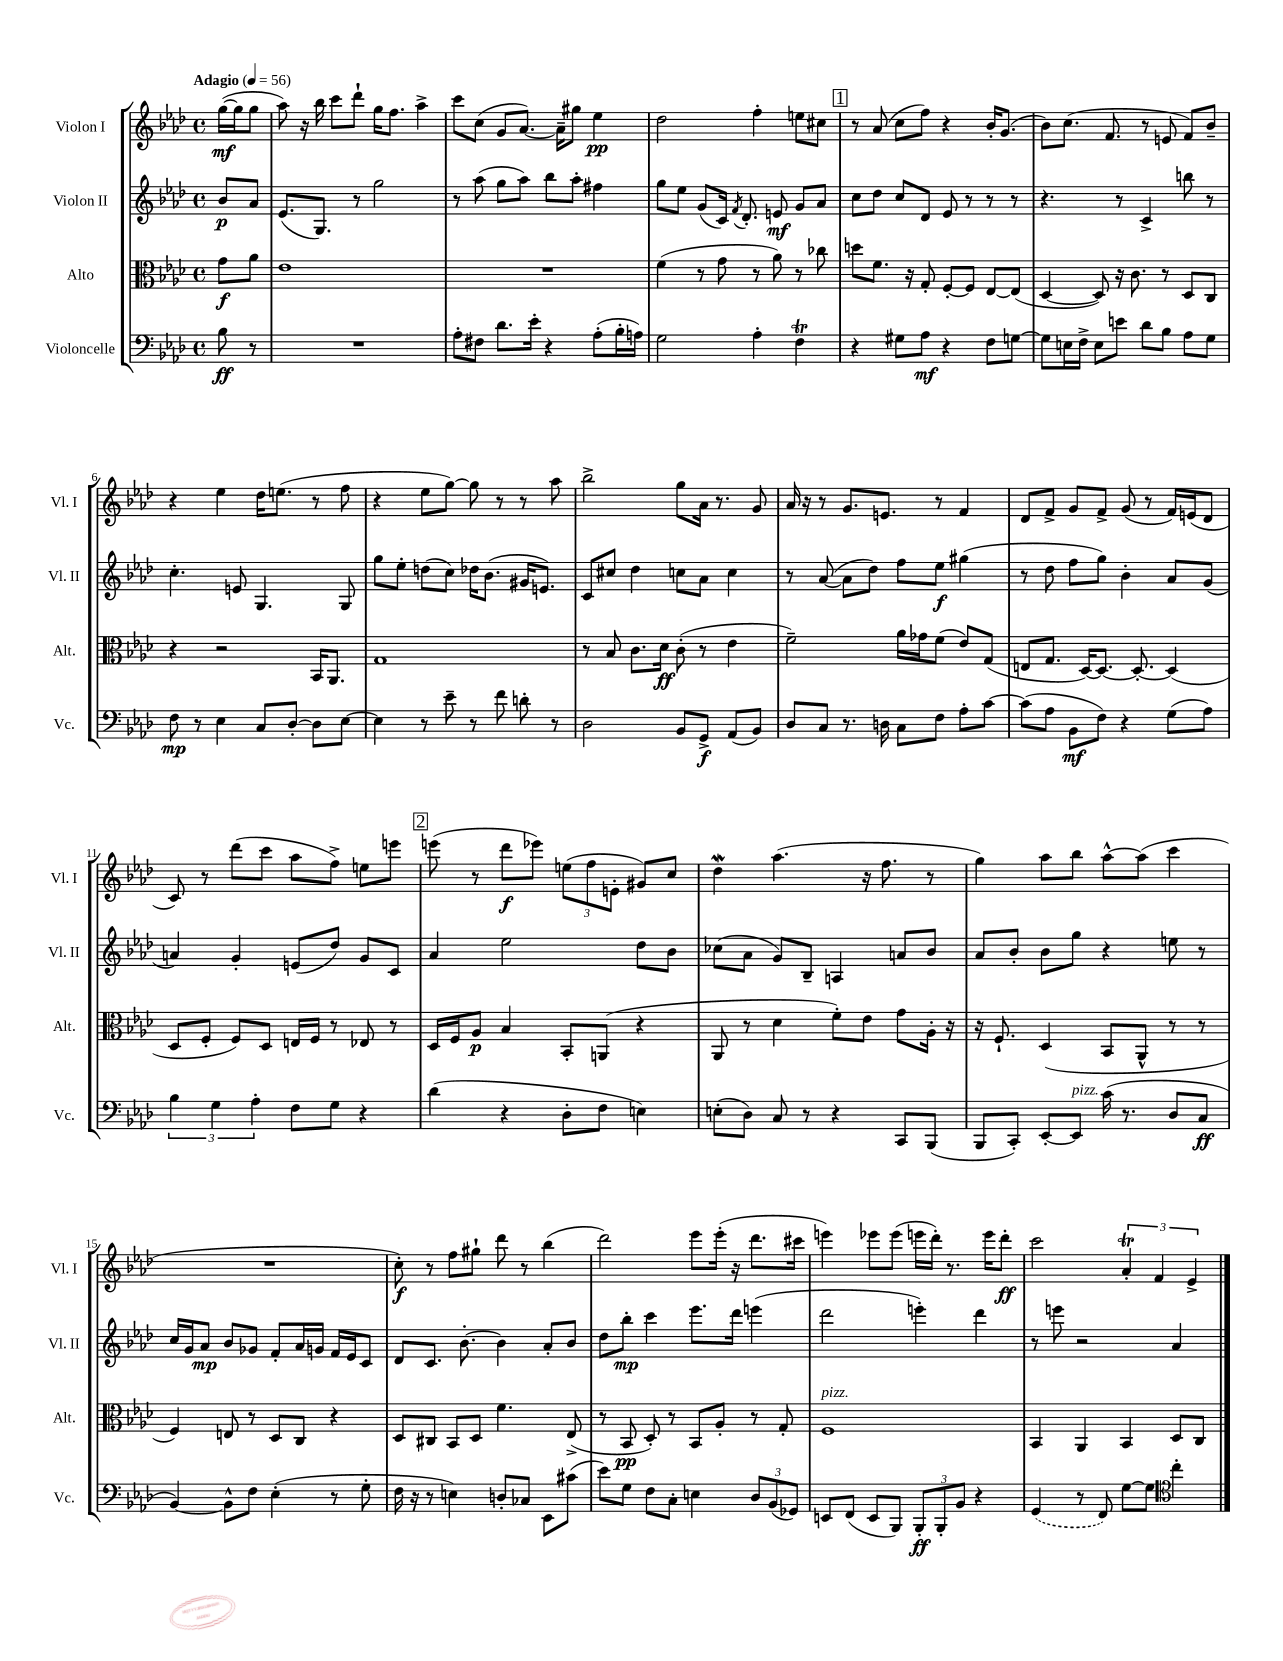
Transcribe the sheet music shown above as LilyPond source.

<<
\new StaffGroup <<
\new Staff = "s0" \with { instrumentName = "Violon I" shortInstrumentName = "Vl. I" } {
    \clef treble \key aes \major \defaultTimeSignature \time 4/4 \partial 4 \tempo "Adagio" 4 = 56
    \autoBeamOff g''16[~\mf( g''16 g''8] |
    aes''8) r16 bes''16 c'''8[ des'''8]-! g''16[ f''8.] aes''4-> |
    c'''8[ c''8]( g'8[ aes'8.]~) aes'16[-- gis''8] ees''4\pp |
    des''2 f''4-. e''8[ cis''8] |
    \mark \markup { \box "1" } r8 aes'8( c''8[ f''8]) r4 bes'16[-. g'8.]( |
    bes'8[) c''8.]( f'8. r8 e'8 f'8[) bes'8]-- |
    r4 ees''4 des''16[ e''8.]( r8 f''8 |
    r4 ees''8[ g''8]~) g''8 r8 r8 aes''8 |
    bes''2-> g''8[ aes'16] r8. g'8 |
    aes'16 r16 r8 g'8.[ e'8.] r8 f'4 |
    des'8[ f'8]-> g'8[ f'8]-> g'8( r8 f'16[) e'16( des'8] |
    c'8) r8 des'''8[( c'''8] aes''8[ f''8]->) e''8[ e'''8] |
    \mark \markup { \box "2" } e'''8( r8 des'''8[\f ees'''8]) \tuplet 3/2 { e''8[( f''8 e'8]-. } gis'8[) c''8] |
    des''4\mordent aes''4.( r16 f''8. r8 |
    g''4) aes''8[ bes''8] aes''8[~-^ aes''8]( c'''4 |
    R1 |
    c''8-.\f) r8 f''8[ gis''8]-! des'''8 r8 bes''4( |
    des'''2) ees'''8[ ees'''16]-.( r16 des'''8.[ cis'''16] |
    e'''4) ees'''8[ ees'''8]( e'''16[ des'''16]-.) r8. e'''16[ des'''8]-.\ff |
    c'''2 \tuplet 3/2 { aes'4-.\trill f'4 ees'4-> } \bar "|." |
}
\new Staff = "s1" \with { instrumentName = "Violon II" shortInstrumentName = "Vl. II" } {
    \clef treble \key aes \major \defaultTimeSignature \time 4/4 \partial 4
    \autoBeamOff bes'8[\p aes'8] |
    ees'8.[( g8.]) r8 g''2 |
    r8 aes''8( g''8[ aes''8]) bes''8[ aes''8]-. fis''4 |
    g''8[ ees''8] g'8[( c'16]) \acciaccatura { f'8 } des'8.-. e'8\mf g'8[ aes'8] |
    \mark \markup { \box "1" } c''8[ des''8] c''8[ des'8] ees'8 r8 r8 r8 |
    r4. r8 c'4-> b''8 r8 |
    c''4.-. e'8 g4. g8 |
    g''8[ ees''8]-. d''8[( c''8]) des''16[ bes'8.]( gis'16[ e'8.]) |
    c'8[ cis''8] des''4 c''8[ aes'8] c''4 |
    r8 aes'8~( aes'8[ des''8]) f''8[ ees''8]\f gis''4( |
    r8 des''8 f''8[ g''8]) bes'4-. aes'8[ g'8]( |
    a'4) g'4-. e'8[( des''8]) g'8[ c'8] |
    \mark \markup { \box "2" } aes'4 ees''2 des''8[ bes'8] |
    ces''8[( aes'8] g'8[) bes8]-- a4 a'8[ bes'8] |
    aes'8[ bes'8]-. bes'8[ g''8] r4 e''8 r8 |
    c''16[ g'16 aes'8]\mp bes'8[ ges'8] f'8[-. aes'16 g'16] f'16[ ees'16 c'8] |
    des'8[ c'8.] bes'8.~-. bes'4 aes'8[-. bes'8] |
    des''8[ bes''8]-.\mp c'''4 ees'''8.[ des'''16] e'''4( |
    des'''2 e'''4-.) des'''4 |
    r8 e'''8 r2 aes'4 \bar "|." |
}
\new Staff = "s2" \with { instrumentName = "Alto" shortInstrumentName = "Alt." } {
    \clef alto \key aes \major \defaultTimeSignature \time 4/4 \partial 4
    \autoBeamOff g'8[\f aes'8] |
    ees'1 |
    R1 |
    f'4( r8 g'8 r8 aes'8) r8 ces''8 |
    \mark \markup { \box "1" } d''8[ f'8.] r16 g8-. f8[~-. f8] ees8[~ ees8]( |
    des4~ des8) r16 c'8. r8 des8[ c8] |
    r4 r2 bes,16[ aes,8.] |
    g1 |
    r8 bes8 c'8.[ des'16]\ff c'8-.( r8 ees'4 |
    f'2--) aes'16[ ges'16 f'8]( ees'8[) g8]( |
    e8[ g8.] des16[~) des8.]~ des8.~-. des4( |
    des8[ f8]-. f8[) des8] e16[ f16] r8 ees8 r8 |
    \mark \markup { \box "2" } des16[ f16 aes8]\p bes4 bes,8[-. a,8]( r4 |
    aes,8 r8 des'4 f'8[-.) ees'8] g'8[ aes16]-. r16 |
    r16 f8.-! des4( bes,8[ aes,8]-^ r8 r8 |
    f4) e8 r8 des8[ c8] r4 |
    des8[ cis8] bes,8[ des8] f'4. ees8->( |
    r8 bes,8\pp des8-.) r8 bes,8[ aes8]-. r8 g8-. |
    f1^\markup { \italic "pizz." } |
    bes,4 aes,4 bes,4 des8[ c8] \bar "|." |
}
\new Staff = "s3" \with { instrumentName = "Violoncelle" shortInstrumentName = "Vc." } {
    \clef bass \key aes \major \defaultTimeSignature \time 4/4 \partial 4
    \autoBeamOff bes8\ff r8 |
    R1 |
    aes8[-. fis8] des'8.[ ees'16]-. r4 aes8[-.( bes16-. a16]) |
    g2 aes4-. f4\trill |
    \mark \markup { \box "1" } r4 gis8[ aes8]\mf r4 f8[ g8]~ |
    g8[ e16 f16]-> e8[ e'8] des'8[ bes8] aes8[ g8] |
    f8\mp r8 ees4 c8[ des8]~-. des8[ ees8]~ |
    ees4 r8 ees'8-- r8 f'8 d'8-. r8 |
    des2 bes,8[ g,8]->\f aes,8[( bes,8]) |
    des8[ c8] r8. d16 c8[ f8] aes8[-. c'8]~ |
    c'8[( aes8] bes,8[\mf f8]) r4 g8[( aes8]) |
    \tuplet 3/2 { bes4 g4 aes4-. } f8[ g8] r4 |
    \mark \markup { \box "2" } des'4( r4 des8[-. f8] e4) |
    e8[-.( des8]) c8 r8 r4 c,8[ bes,,8]( |
    bes,,8[ c,8]-.) ees,8[~-. ees,8]^\markup { \italic "pizz." } c'16( r8. des8[ c8]\ff |
    bes,4~) bes,8[-^ f8] ees4-.( r8 g8-. |
    f16 r16 r8 e4) d8[-. ces8] ees,8[ cis'8]( |
    ees'8[) g8] f8[ c8]-. e4 \tuplet 3/2 { des8[ bes,8( ges,8]) } |
    e,8[ f,8]( e,8[ bes,,8]) \tuplet 3/2 { bes,,8[-.\ff bes,,8-. bes,8] } r4 |
    \once \slurDashed g,4( r8 f,8) g8[~ g8] \clef tenor c''4-. \bar "|." |
}
>>
>>
